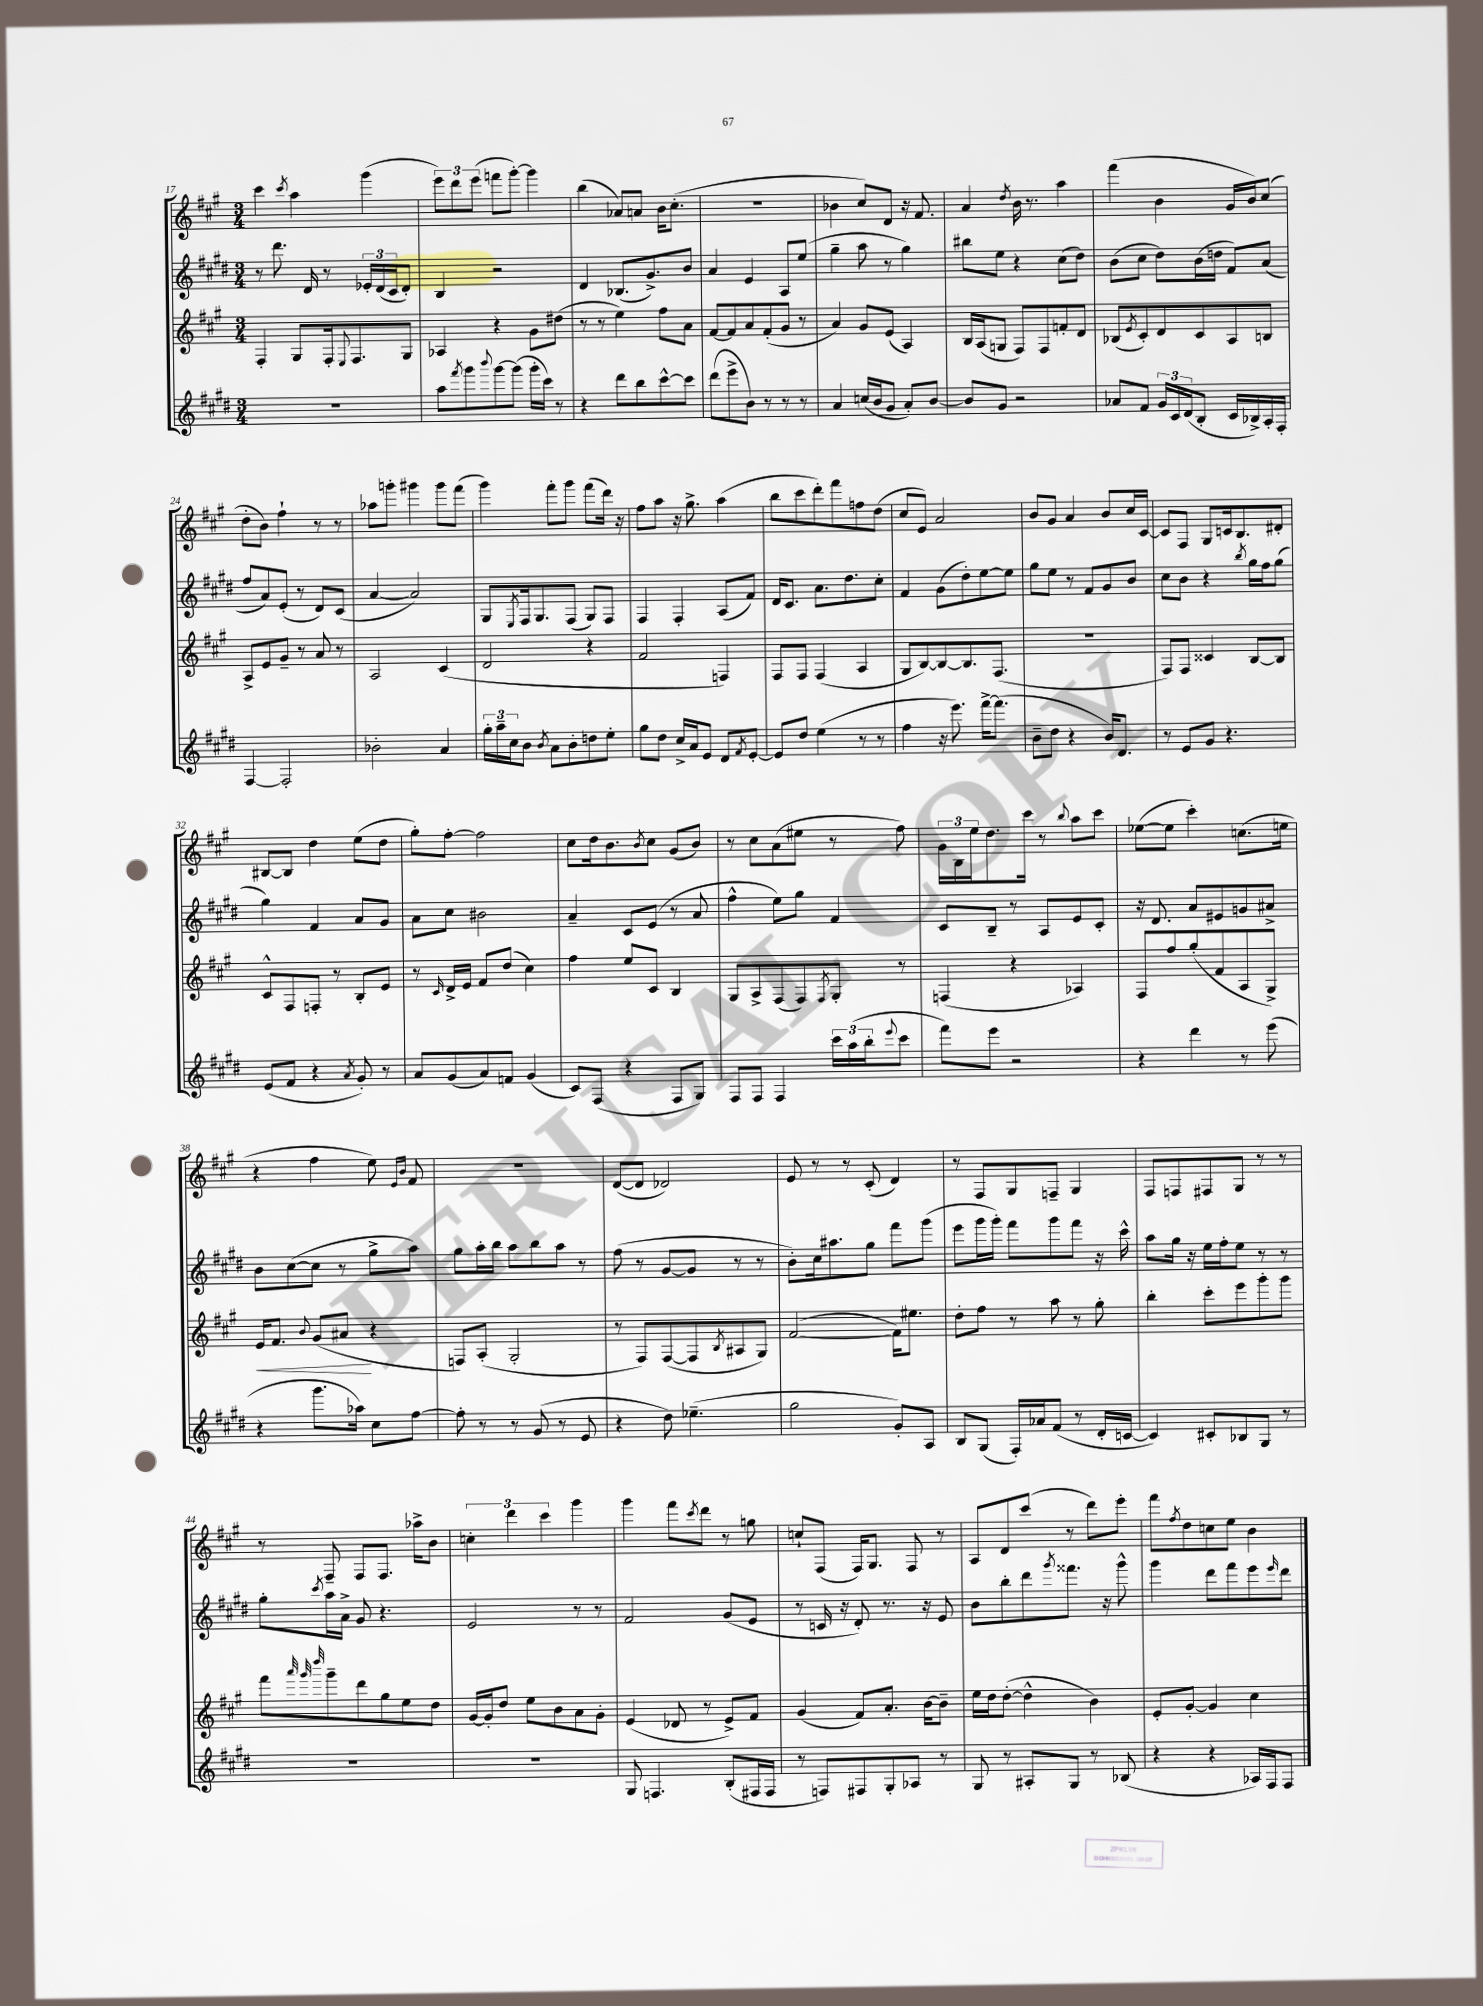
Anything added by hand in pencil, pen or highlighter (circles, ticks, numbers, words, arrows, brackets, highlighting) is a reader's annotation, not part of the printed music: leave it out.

**kern	**kern	**kern	**kern
*staff4	*staff3	*staff2	*staff1
*clefG2	*clefG2	*clefG2	*clefG2
*k[f#c#g#d#]	*k[f#c#g#]	*k[f#c#g#d#]	*k[f#c#g#]
*M3/4	*M3/4	*M3/4	*M3/4
2.r	4F#'	8r	4ccc#
.	.	8.ddd#	.
.	.	.	8qccc#
.	8G#	.	4aa
.	.	16d#	.
.	16F#'	8r	.
.	8qqE	.	.
.	8.F#	.	.
.	.	24e-'	(4ggg#
.	.	(24d#	.
.	.	24c#	.
.	8G#	8d#')	.
=	=	=	=
8aa	4A-	4B	12eee)
.	.	.	12ddd
8qfff#	.	.	.
8ggg#	.	.	.
.	.	.	(12eee
8qqbbb	.	.	.
[8ggg#	4r	2r	8fff
(8ggg#]	.	.	[8ggg#')
16ggg#'	8g#	.	4ggg#]
16ccc#)	.	.	.
8r	(8dd#	.	.
=	=	=	=
4r	8r	4d#	(4bb
.	8r	.	.
8ddd#	4ee)	(8.B-	8a-)
8bb	.	.	8a
.	.	8.g#^)	.
[8ccc#^^	8ff#	.	16b
.	.	.	(8.cc#'
8ccc#]	8a	8b	.
=	=	=	=
(8ddd#	[8f#	4a	2.r
8eee^	8f#]	.	.
8b)	8a	4e	.
8r	(8f#'	.	.
8r	8g#	8A	.
8r	8r	(8ee	.
=	=	=	=
4a	4a)	4gg#~	4b-
(16cc	8g#	8aa	8cc#)
16b	.	.	.
8g#	(8e	8r	8d
8a')	4A)	4gg#)	16r
.	.	.	8.f#
[8b	.	.	.
=	=	=	=
8b]	16B	8bb#	4a
.	(16A	.	.
8g#	8G	8ee	.
.	.	.	8qdd
2r	8F#)	4r	16b
.	.	.	8.r
.	8F#	.	.
.	8f'	(8cc#	4aa
.	8d	8dd#)	.
=	=	=	=
8a-	(8B-	(8b	(4fff#
.	8qe	.	.
8f#	8c#')	8cc#	.
24g#	8d	8dd#)	4b
24c#	.	.	.
(24d#	.	.	.
8B'	8c#	(16b	.
.	.	16dd	.
16c#	8A	8f#)	16g#
16B-^)	.	.	16b)
16A'	8B	(8a	(8cc#
16F#'	.	.	.
=	=	=	=
[4F#	8A^	8ff#	8dd'
.	8e	8a)	8b)
2F#']	8g#~	(8e'	4ff#`
.	8r	8r	.
.	8a	8d#)	8r
.	8r	(8c#	8r
=	=	=	=
2b-'	2A	[4a	8aa-
.	.	.	8ggg'
.	.	2a])	4ggg#
4a	(4c#	.	8ggg#
.	.	.	(8fff#
=	=	=	=
24gg#'	2d	8G#	4ggg#)
24aa~	.	.	.
24cc#	.	.	.
.	.	8qE	.
8b	.	16F#	.
.	.	8.G#	.
8qb	.	.	.
8a	.	.	8fff#'
8b'	.	(8F#	8ggg#
8dd	4r	8G#)	(8fff#
8ee'	.	8F#	16ddd)
.	.	.	16r
=	=	=	=
8gg#	2f#	4F#	8ff#
8dd#	.	.	8aa
16cc#^	.	4F#'	16r
16a	.	.	8.gg#^
8e	.	.	.
8d#	4F)	(8A	(4aa
8qf#	.	.	.
[8e'	.	8f#)	.
=	=	=	=
8e]	8F#	16d#	8bb
.	.	8.c#	.
8dd#	8F#	.	8ccc#
(4ee	(4F#	8.a	8ddd')
.	.	.	8fff#
.	.	8.dd#	.
8r	4A	.	8ff
8r	.	8cc#'	(8dd
=	=	=	=
4ff#	8G#	4f#	8cc#
.	[8B)	.	8e)
16r	8B_	(8g#	2a
8.eee)	.	.	.
.	8.B]	8dd#')	.
[16fff#^	.	[8ee	.
(8.fff#]	(8.F#	.	.
.	.	8ee]	.
=	=	=	=
8b~	2.r	8gg#	8b
8dd#	.	8ee	8g#
4r	.	8r	4a
.	.	8f#	.
16b)	.	8g#	8b
8.d#	.	.	.
.	.	8b	16cc#
.	.	.	[16c#
=	=	=	=
8r	8F#)	8cc#	8c#]
8e	8F#	8b	8F#
8g#	4c##	4r	8G#
4.r	.	.	16c
.	.	.	8.B
.	.	8qbb	.
.	[8B	16gg#	.
.	.	16ff#	.
.	8B]	(8gg#	8d#'
=	=	=	=
(8e	8c#^^	4gg#)	[8B#
8f#	8F#	.	8B#]
4r	8F'	4f#	4dd
.	8r	.	.
8qa	.	.	.
8g#')	8B'	8a	(8ee
8r	8e	8g#	8dd
=	=	=	=
8a	8r	8a	8gg#')
.	16qqc#	.	.
(8g#	16d^	8cc#	[8ff#'
.	16e	.	.
8a)	8f#	2b#	2ff#]
8f	(8dd	.	.
(4g#	4cc#)	.	.
=	=	=	=
8c#)	4ff#	4a~	8cc#
(8F#	.	.	16dd
.	.	.	8.b
4r	8ee	8c#	.
.	.	.	8qb
.	8c#	(8e	8cc#
8F#	4B	8r	(8g#
8G#)	.	8a	8b)
=	=	=	=
8F#	8G#	4ff#^^	8r
8F#	8A^	.	8cc#
4F#	(8F#	8ee)	(8a
.	8F#)	8gg#	8ee#
.	8qF#	.	.
24ccc#	8G#'	4f#	8r
(24aa	.	.	.
24bb'	.	.	.
8qqeee	.	.	.
8ccc#	8r	.	8ff#)
=	=	=	=
8fff#)	(4F	8c#	24g#
.	.	.	24B
.	.	.	24ee
8eee	.	8B~	8.dd
2r	4r	8r	.
.	.	.	16ccc#
.	.	8A	8r
.	.	.	8qqbb
.	4A-)	8e	8aa
.	.	8c#'	8ccc#
=	=	=	=
4r	8F#	16r	([8ee-
.	.	8.d#	.
.	8ff#	.	8ee-]
4ddd#	(8gg#'	8a	4ccc#')
.	8f#	8e#	.
8r	8A	8g	(8.cc
(8eee	8G#^)	8a#^	.
.	.	.	16ee
=	=	=	=
4r	16e	8b	4r
.	8.f#	.	.
.	.	([8cc#	.
.	8qqb	.	.
8.ggg#	(8g#	8cc#]	4ff#
.	8a#	8r	.
16aa-)	.	.	.
8cc#	4r	8gg#^	8ee)
.	.	.	16qqe
.	.	.	16qqb
[8ff#	.	8aa)	8f#
=	=	=	=
8ff#']	8F)	8gg#	2.r
8r	(8A'	16aa'	.
.	.	16bb	.
8r	2G#'	8aa	.
(8g#	.	8bb	.
8r	.	8aa	.
8e	.	8r	.
=	=	=	=
4r	8r	(8ff#	([8d
.	8F#)	8r	8d]
8dd#)	([8F#	[8g#	2d-)
(4.ee-~	8F#]	8g#]	.
.	8qB	.	.
.	8A#	8r	.
.	8G#)	8r	.
=	=	=	=
2gg#	([2f#	8b')	8e
.	.	16cc#	8r
.	.	8.aa#	.
.	.	.	8r
.	.	8gg#	(8c#'
8g#')	16f#])	8fff#	4d)
.	8.ee#	.	.
8A	.	(8ggg#	.
=	=	=	=
8B	8dd'	8eee	8r
(8G#	8ff#	16ggg#	8F#
.	.	16ggg#')	.
16F#')	8r	8fff#	8G#
16a-	.	.	.
(8f#	8aa	8ggg#	8F~
8r	8r	8fff#	4G#
16d#'	8gg#'	16r	.
[16c	.	16ccc#^^	.
=	=	=	=
4c])	4bb'	8aa	8F#
.	.	16gg#	8F
.	.	16r	.
8c#'	8ccc#'	16ee	8F#
.	.	16ff#'	.
8B-	8eee	8ee	8G#
8G#	8ggg#'	8r	8r
8r	8ggg#	8r	8r
=	=	=	=
2.r	8fff#	8gg#'	8r
.	32qqaaa	.	.
.	32qqggg#	.	.
.	32qqdddd	8qccc#	.
.	8ggg#~	16aa	8F#~
.	.	16a^	.
.	8ddd	8g#	8F#
.	8gg#	4.r	8.F#
.	8ee	.	.
.	.	.	16aa-^
.	8dd	.	8b
=	=	=	=
2.r	[16g#	2e	6cc'
.	16g#']	.	.
.	8dd	.	.
.	.	.	6ddd
.	8ee	.	.
.	.	.	6ccc#
.	8b	.	.
.	8a	8r	4ggg#
.	8g#'	8r	.
=	=	=	=
8G#	(4e	2f#	4ggg#
4.F	.	.	.
.	8d-	.	8fff#
.	.	.	8qccc#
.	8r	.	8ddd
(8B'	8e^)	(8g#	8r
16F#	8f#	8e	8gg
16F#	.	.	.
=	=	=	=
8r	(4g#	8r	8cc`
8F)	.	16c	(8F#
.	.	16r	.
8F#	8f#)	8d#')	16F#)
.	.	.	8.G#
8G#'	8.a'	8.r	.
8A-	.	.	8F#
.	[16b	16r	.
8r	8b~]	8e	8r
=	=	=	=
8G#	16ee	8b	8A
.	16dd	.	.
8r	([8dd'	8bb'	8d
8A#'	4dd^^]	8ddd#	(8ccc#
.	.	8qggg#	.
8G#	.	8.fff##	8r
8r	4b)	.	8ddd)
.	.	16r	.
(8B-	.	8ggg#^^	8eee'
=	=	=	=
4r	8e'	4ggg#	8fff#
.	.	.	8qff#
.	[8g#'	.	8dd
4r	4g#]	8ddd#	8cc
.	.	8fff#	8ee
16A-)	4cc#	8eee	4b
16F#	.	.	.
.	.	16qqeee	.
8F#	.	8ddd#	.
==	==	==	==
*-	*-	*-	*-
